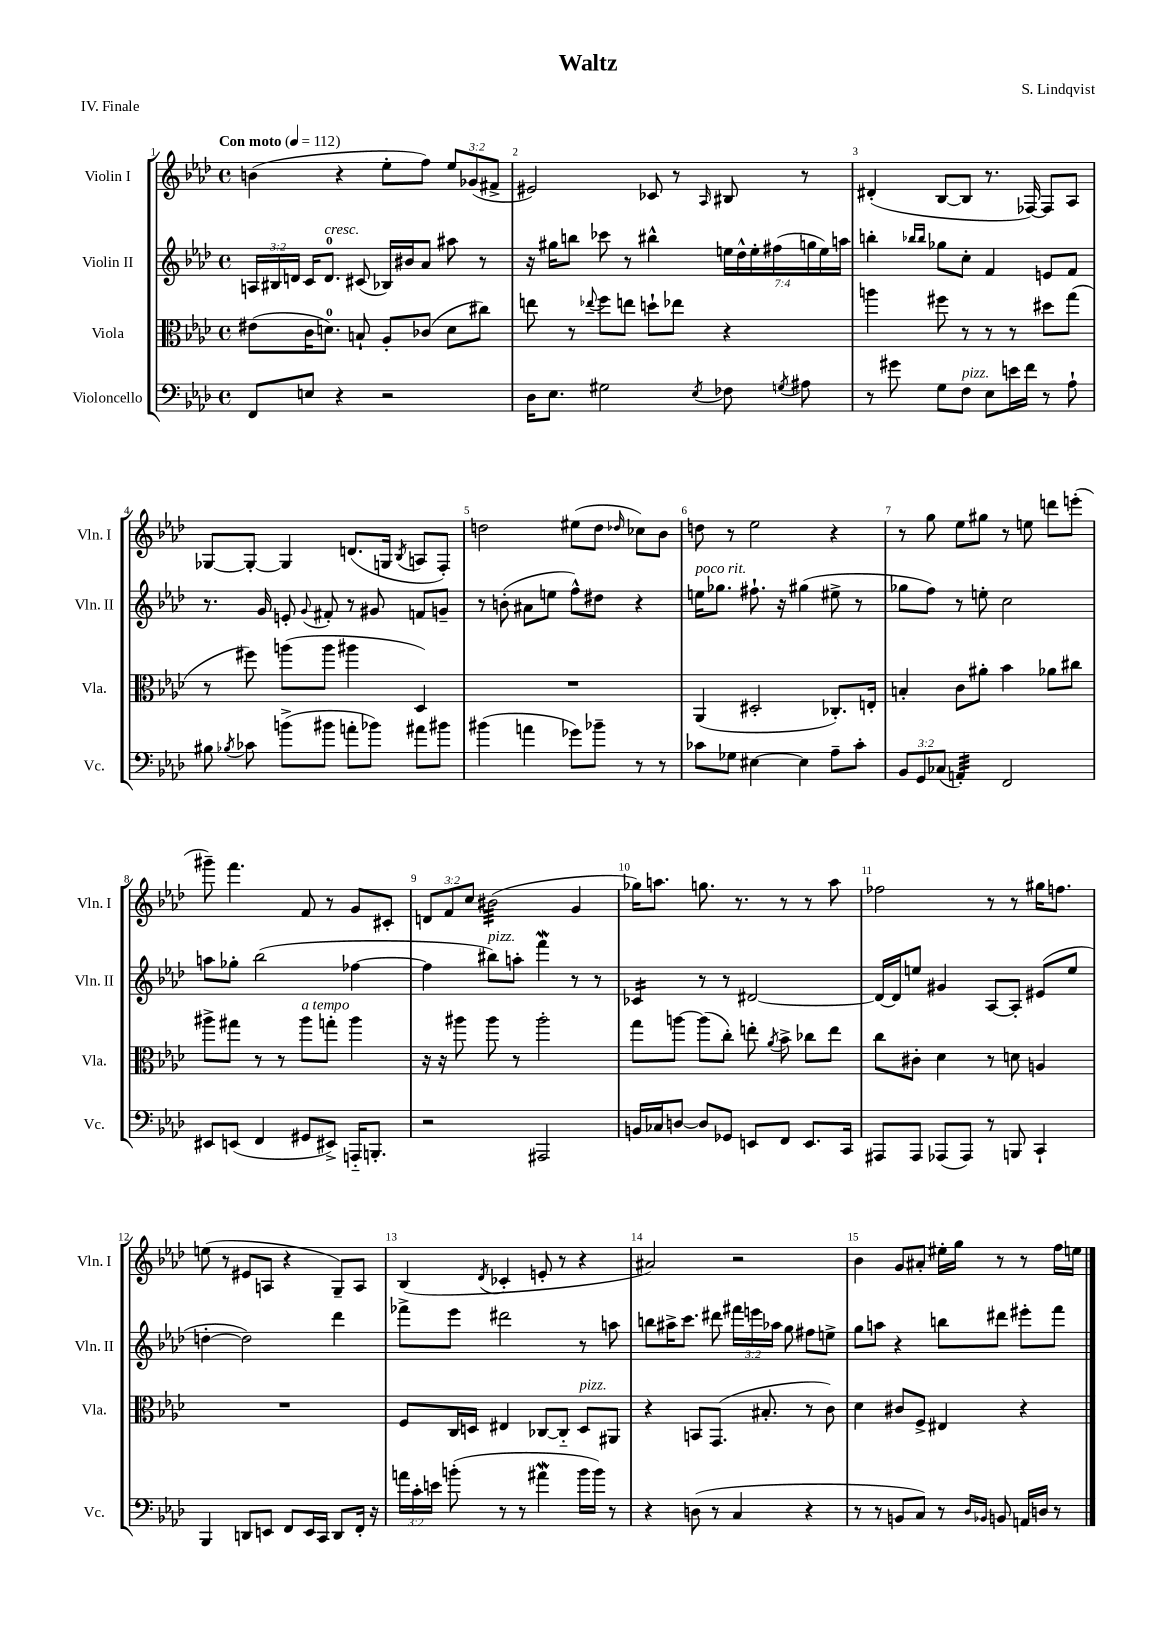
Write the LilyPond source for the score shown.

\header { title = "Waltz" composer = "S. Lindqvist" piece = "IV. Finale" }
<<
\new StaffGroup <<
\new Staff = "s0" \with { instrumentName = "Violin I" shortInstrumentName = "Vln. I" } {
    \clef treble \key aes \major \defaultTimeSignature \time 4/4 \override Staff.TupletNumber.text = #tuplet-number::calc-fraction-text \tempo "Con moto" 4 = 112
    \autoBeamOff b'4( r4 ees''8[-. f''8]) \tuplet 3/2 { ees''8[ ges'8( fis'8]-> } |
    eis'2) ces'8 r8 \grace { aes16 } bis8 r8 |
    dis'4-.( bes8[~ bes8] r8. fes16~) fes8[ aes8] |
    ges8[~ ges8]~-. ges4 d'8.[( g16] \acciaccatura { bes8 } a8[ f8]-.) |
    d''2 eis''8[( d''8] \grace { des''16 } ces''8[) bes'8] |
    d''8 r8 ees''2 r4 |
    r8 g''8 ees''8[ gis''8] r8 e''8 d'''8[ e'''8]-.( |
    gis'''8--) f'''4. f'8 r8 g'8[ cis'8]-. |
    \tuplet 3/2 { d'8[ f'8 c''8] } bis'2:32( g'4 |
    ges''16[) a''8.] g''8. r8. r8 r8 a''8 |
    fes''2 r8 r8 gis''16[ f''8.] |
    e''8( r8 eis'8[ a8] r4 g8[--) a8] |
    bes4( \acciaccatura { des'8 } ces'4-. e'8-. r8 r4 |
    ais'2) r2 |
    bes'4 g'8[ ais'8]-. eis''16[-. g''16] r8 r8 f''16[ e''16] \bar "|." |
}
\new Staff = "s1" \with { instrumentName = "Violin II" shortInstrumentName = "Vln. II" } {
    \clef treble \key aes \major \defaultTimeSignature \time 4/4 \override Staff.TupletNumber.text = #tuplet-number::calc-fraction-text
    \autoBeamOff \tuplet 3/2 { a16[ bis16 d'16] } c'16[ d'8.]-0^\markup { \italic "cresc." } cis'8( bes16[) bis'16 aes'8] ais''8 r8 |
    r16 gis''16[ b''8] ces'''8 r8 bis''4-^ \tuplet 7/4 { e''16[ des''16-^ e''16-. fis''16( g''16 e''16) a''16] } |
    b''4-. \grace { bes''16[ bes''16] } ges''8[ c''8]-. f'4 e'8[ f'8] |
    r8. g'16 e'8-. \appoggiatura { g'8 } fis'8-. r8 gis'8 f'8[ g'8]-- |
    r8 b'8-.( ais'8[ e''8] f''8[-^) dis''8] r4 |
    e''16[^\markup { \italic "poco rit." } ges''8.] fis''8.-! r16 gis''4( eis''8-> r8 |
    ges''8[ f''8]) r8 e''8-. c''2 |
    a''8[ ges''8]-. bes''2( fes''4~ |
    fes''4 bis''8[^\markup { \italic "pizz." }) a''8]-. f'''4\mordent r8 r8 |
    ces'4:16 r8 r8 dis'2~ |
    dis'16[~ dis'16 e''8] gis'4 aes8[~ aes8]-. eis'8[( e''8] |
    d''4~-. d''2) des'''4 |
    fes'''8[-> ees'''8] dis'''2 r8 a''8 |
    b''8[ ais''16-> c'''8.] dis'''8 \tuplet 3/2 { fis'''16[ e'''16 aes''16] } g''8 fis''8[ e''8]-> |
    g''8[ a''8] r4 b''8[ dis'''8] eis'''8[-. f'''8] \bar "|." |
}
\new Staff = "s2" \with { instrumentName = "Viola" shortInstrumentName = "Vla." } {
    \clef alto \key aes \major \defaultTimeSignature \time 4/4
    \autoBeamOff eis'8[( c'16 d'8.]-0) b8-! aes8[-. ces'8]( d'8[ cis''8]) |
    e''8 r8 \appoggiatura { ees''8 } f''8[ e''8] d''8[-! ees''8] r4 |
    a''4 fis''8 r8 r8 r8 dis''8[ g''8]( |
    r8 fis''8) a''8[( a''8] ais''4 des4) |
    R1 |
    aes,4( dis2-. ces8.[-.) e16]-. |
    b4-. c'8[ ais'8]-. bes'4 aes'8[ cis''8] |
    ais''8[-> gis''8] r8 r8 ais''8[^\markup { \italic "a tempo" } g''8]-. ais''4 |
    r16 r16 ais''8 ais''8 r8 ais''2-. |
    g''8[ a''8]~ a''8[( c''8]-.) e''8-. \acciaccatura { aes'8 } bes'8-> ces''8[ e''8] |
    c''8[ cis'8]-. des'4 r8 d'8 a4 |
    R1 |
    f8[ c16 d16] eis4 ces8[~ ces8]-_ d8[^\markup { \italic "pizz." } ais,8] |
    r4 b,8[ g,8.]( bis8.-. r8 c'8) |
    des'4 cis'8[ f8]-> eis4 r4 \bar "|." |
}
\new Staff = "s3" \with { instrumentName = "Violoncello" shortInstrumentName = "Vc." } {
    \clef bass \key aes \major \defaultTimeSignature \time 4/4 \override Staff.TupletNumber.text = #tuplet-number::calc-fraction-text
    \autoBeamOff f,8[ e8] r4 r2 |
    des16[ ees8.] gis2 \acciaccatura { ees8 } fes8 \acciaccatura { g8 } ais8 |
    r8 gis'8 g8[ f8]^\markup { \italic "pizz." } ees8[ e'16 f'16] r8 aes8-! |
    bis8 \acciaccatura { bes8 } ces'8 b'8[->( bis'8] a'8[-. bes'8]) ais'8[ bis'8] |
    bis'4( a'4 ges'8[) bes'8]-- r8 r8 |
    ces'8[ ges8] eis4~ eis4 aes8[-- ces'8]-. |
    \tuplet 3/2 { bes,8[ g,8 ces8]( } a,4:32-.) f,2 |
    eis,8[ e,8]( f,4 gis,8[ eis,8]->) a,,16[-_ b,,8.]-. |
    r2 ais,,2 |
    b,16[ ces16 d8]~ d8[ ges,8] e,8[ f,8] e,8.[ c,16] |
    ais,,8[ ais,,8] aes,,8[( aes,,8]) r8 b,,8 c,4-! |
    bes,,4 d,8[ e,8] f,8[ e,16 c,16] d,8[ f,16]-. r16 |
    \tuplet 3/2 { a'16[ c'16-. e'16] } b'8-.( r8 r8 ais'4\mordent b'16[ b'16]) r8 |
    r4 d8( r8 c4 r4 |
    r8 r8 b,8[ c8]) r8 \grace { des16[ bes,16] } b,8 a,16[ d16] r8 \bar "|." |
}
>>
>>
\layout { \context { \Score \override BarNumber.break-visibility = ##(#f #t #t) barNumberVisibility = #all-bar-numbers-visible } }
